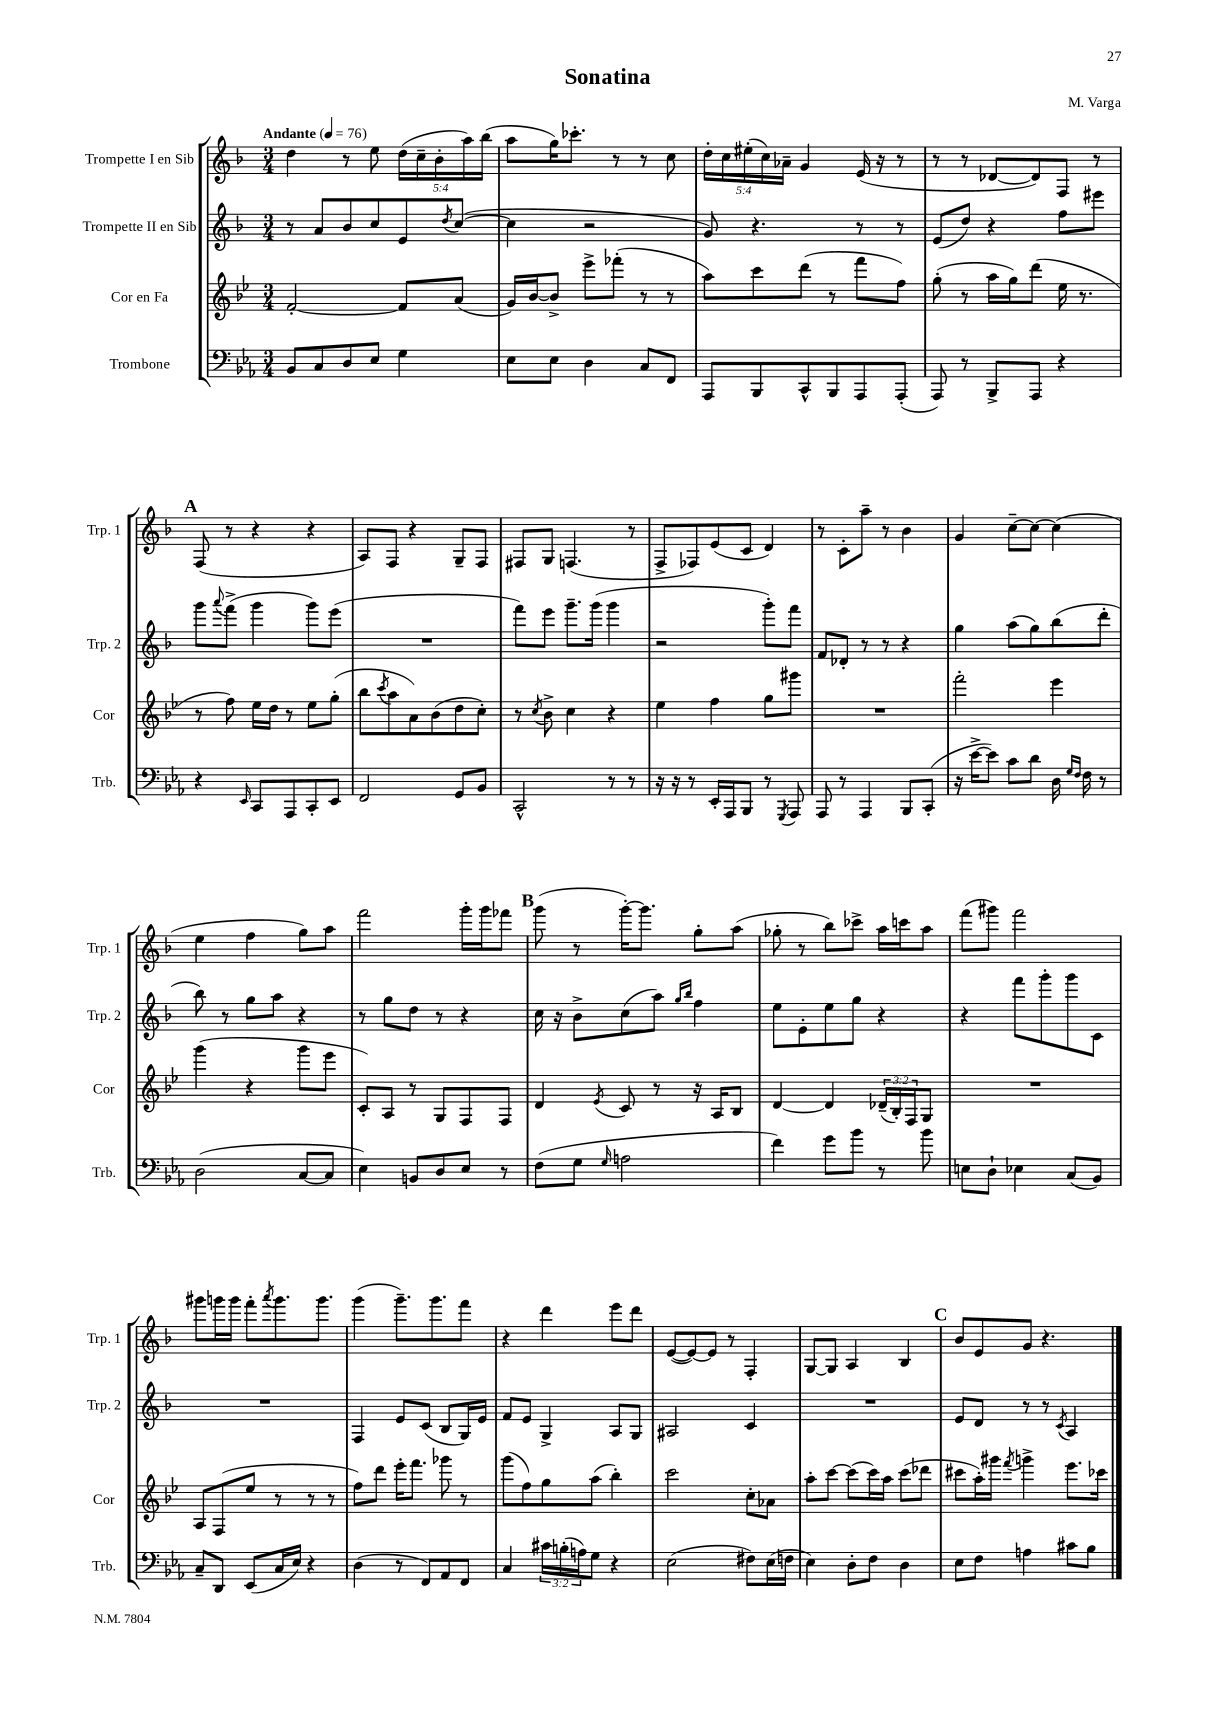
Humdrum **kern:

**kern	**kern	**kern	**kern
*part4	*part3	*part2	*part1
*staff4	*staff3	*staff2	*staff1
*I"Trombone	*I"Cor en Fa	*I"Trompette II en Sib	*I"Trompette I en Sib
*I'Trb.	*I'Cor	*I'Trp. 2	*I'Trp. 1
*clefF4	*clefG2	*clefG2	*clefG2
*k[b-e-a-]	*k[b-e-]	*k[b-]	*k[b-]
*M3/4	*M3/4	*M3/4	*M3/4
*MM76	*MM76	*MM76	*MM76
=1	=1	=1	=1
!	!	!	!LO:TX:a:B:t=Andante
8BB-/L	[2f'/	8r	4dd\
8C/	.	8a/L	.
8D/	.	8b-/	8r
8E-/J	.	8cc/	8ee\
4G\	8f/L]	8e/	(20dd\LL
.	.	.	20cc~\
.	.	.	20b-'\
.	.	8qdd/	.
.	(8a/J	([8cc/J	.
.	.	.	20aa\)
.	.	.	(20bb-\JJ
=2	=2	=2	=2
8E-\L	16g/LL)	4cc\]	8aa\L
.	[16b-/J	.	.
8E-\J	8b-^/J]	.	16gg\K)
.	.	.	8.ccc-X'\J
4D\	8eee-^\L	2r	.
.	(8fff-X'\J	.	8r
8C/L	8r	.	8r
8FF/J	8r	.	8cc\
=3	=3	=3	=3
8AAA-/L	8aa\L)	8g/)	20dd'\LL
.	.	.	20cc\
.	.	.	(20ee#X'\
8BBB-/	8ccc\	4.r	.
.	.	.	20cc\)
.	.	.	20a-X~\JJ
8CC^^/	(8ddd\J	.	4g/
8BBB-/	8r	.	.
8AAA-/	8fff\L	8r	(16e/
.	.	.	16r
(8AAA-'/J	8ff\J)	8r	8r
=4	=4	=4	=4
8AAA-/)	(8gg'\	(8e/L	8r
8r	8r	8dd/J)	8r
8BBB-^/L	16aa\LL	4r	[8d-X/L
.	16gg\J)	.	.
8AAA-/J	(8ddd\J	.	8d-/])
4r	16ee-\	8ff\L	8F/J
.	8.r	.	.
.	.	8eee#X\J	8r
!!LO:LB:g=z
!!LO:REH:place=s1:t=A
=5	=5	=5	=5
4r	8r	8ggg\L	(8F/
.	.	8qqaaa/	.
.	8ff\)	(8fff^\J	8r
16qqEE-/	.	.	.
8CC/L	16ee-\LL	4ggg\	4r
.	16dd\JJ	.	.
8AAA-/	8r	.	.
8CC'/	8ee-\L	8ggg\L)	4r
8EE-/J	(8gg'\J	(8eee\J	.
=6	=6	=6	=6
2FF/	8bb-\L	2.r	8A/L)
.	8qccc/	.	.
.	8aa\	.	8F/J
.	8a\)	.	4r
.	(8b-\	.	.
8GG/L	8dd\	.	8G~/L
8BB-/J	8cc'\J)	.	8F/J
=7	=7	=7	=7
2CC^^/	8r	8fff\L)	8F#X/L
.	8qcc/	.	.
.	8b-^\	8eee\J	8G/J
.	4cc\	8.ggg~\L	(4.Fn/
.	.	(16ggg\Jk	.
8r	4r	4ggg\	.
8r	.	.	8r
=8	=8	=8	=8
16r	4ee-\	2r	8F^/L
16r	.	.	.
8r	.	.	8F-X/)
16EE-'/LL	4ff\	.	(8e/
16AAA-/J	.	.	.
8BBB-/J	.	.	8c/J
8r	8gg\L	8ggg'\L)	4d/)
8qGGG/	.	.	.
8AAA-/	8ggg#X\J	8fff\J	.
=9	=9	=9	=9
8AAA-/	2.r	8f/L	8r
8r	.	8d-X'/J	8c'\L
4AAA-/	.	8r	8aa~\J
.	.	8r	8r
8BBB-/L	.	4r	4b-\
(8CC'/J	.	.	.
=10	=10	=10	=10
16r	2fff'\	4gg\	4g/
[16e-^\KL	.	.	.
8e-\J])	.	.	.
8c\L	.	(8aa\L	[8cc~\L
8d\J	.	8gg\)	8cc\J_
16D\	4eee-\	(8bb-\	(4cc\]
16qqG/LL	.	.	.
16qqF/JJ	.	.	.
16F\	.	.	.
8r	.	8ddd'\J	.
!!LO:LB:g=z
=11	=11	=11	=11
(2D\	(4ggg\	8bb-\)	4ee\
.	.	8r	.
.	4r	8gg\L	4ff\
.	.	8aa\J	.
[8C/L	8ggg\L	4r	8gg\L)
8C/J]	8eee-\J	.	8aa\J
=12	=12	=12	=12
4E-\)	8c'/L)	8r	2fff\
.	8A/J	8gg\L	.
8BBn/L	8r	8dd\J	.
8D/	8G/L	8r	.
8E-/J	8F/	4r	16ggg'\LL
.	.	.	16ggg\J
8r	8F/J	.	8fff-X\J
!!LO:REH:place=s1:t=B
=13	=13	=13	=13
(8F\L	4d/	16cc\	(8ggg\
.	.	16r	.
8G\J	.	8b-^\L	8r
16qqG/	8qe-/	.	.
2An\	8c/	(8cc\	[16ggg'\KL)
.	.	.	8.ggg\J]
.	8r	8aa\J)	.
.	.	16qqgg/LL	.
.	.	16qqbb-/JJ	.
.	16r	4ff\	8gg'\L
.	16A/KL	.	.
.	8B-/J	.	(8aa\J
=14	=14	=14	=14
4f\)	[4d/	8ee\L	8gg-X'\
.	.	8e'\	8r
8g\L	4d/]	8ee\	8bb-\L)
8b-\J	.	8gg\J	8ccc-X^\J
8r	(24d-X~/LL	4r	16aa\LL
.	24B-'/)	.	.
.	.	.	16cccn\J
.	24F/J	.	.
8b-\	8G/J	.	8aa\J
=15	=15	=15	=15
8En\L	2.r	4r	(8fff\L
8D`\J	.	.	8ggg#X\J)
4E-X\	.	8fff\L	2fff\
.	.	8ggg'\	.
(8C/L	.	8ggg\	.
8BB-/J)	.	8c\J	.
!!LO:LB:g=z
=16	=16	=16	=16
8C~/L	8A/L	2.r	8ggg#X\L
8DD/J	(8F/	.	16gggn\L
.	.	.	16ggg\JJ
(8EE-/L	8ee-/J	.	8fff'\L
.	.	.	8qaaa/
16C/L	8r	.	8.ggg\
16E-/JJ)	.	.	.
4r	8r	.	.
.	.	.	8.ggg\J
.	8r	.	.
=17	=17	=17	=17
(4D\	8ff\L)	4F/	(4ggg\
.	8ddd\J	.	.
8r	16eee-'\KL	8e/L	8.ggg~\L)
.	8.fff\J	.	.
8FF/L)	.	(8c/J	.
.	.	.	8.ggg\
8AA-/	8ggg-X\	8B-/L	.
8FF/J	8r	16G/L)	8fff\J
.	.	16e/JJ	.
=18	=18	=18	=18
4C/	(8ggg\L	8f/L	4r
.	8ff\)	8e/J	.
24c#X\LL	8gg\	4G^/	4ddd\
(24Bn'\	.	.	.
24An\J)	.	.	.
8G\J	(8aa\J	.	.
4r	4bb-'\)	8A/L	8eee\L
.	.	8G/J	8ddd\J
=19	=19	=19	=19
(2E-\	2ccc\	2A#X/	([8e/L
.	.	.	8e/_)
.	.	.	8e/J]
.	.	.	8r
8F#X\L)	8cc'\L	4c/	4F'/
(16E-\L	8a-X\J	.	.
16Fn\JJ	.	.	.
=20	=20	=20	=20
4E-\)	8aa'\L	2.r	[8G/L
.	[8ccc\J	.	8G/J]
8D'\L	(8ccc\L]	.	4A/
8F\J	16ccc\L)	.	.
.	16aa\JJ	.	.
4D\	(8ccc\L	.	4B-/
.	8ddd-X\J	.	.
!!LO:REH:place=s1:t=C
=21	=21	=21	=21
8E-\L	8ccc#X\L	8e/L	8b-/L
8F\J	16aa'\L)	8d/J	8e/
.	16ggg#X\JJ	.	.
.	8qfff/	.	.
4An\	4gggn^\	8r	8g/J
.	.	8r	4.r
.	.	8qc/	.
8c#X\L	8.eee-\L	4A/	.
8B-\J	.	.	.
.	16ccc-X\Jk	.	.
==	==	==	==
*-	*-	*-	*-
